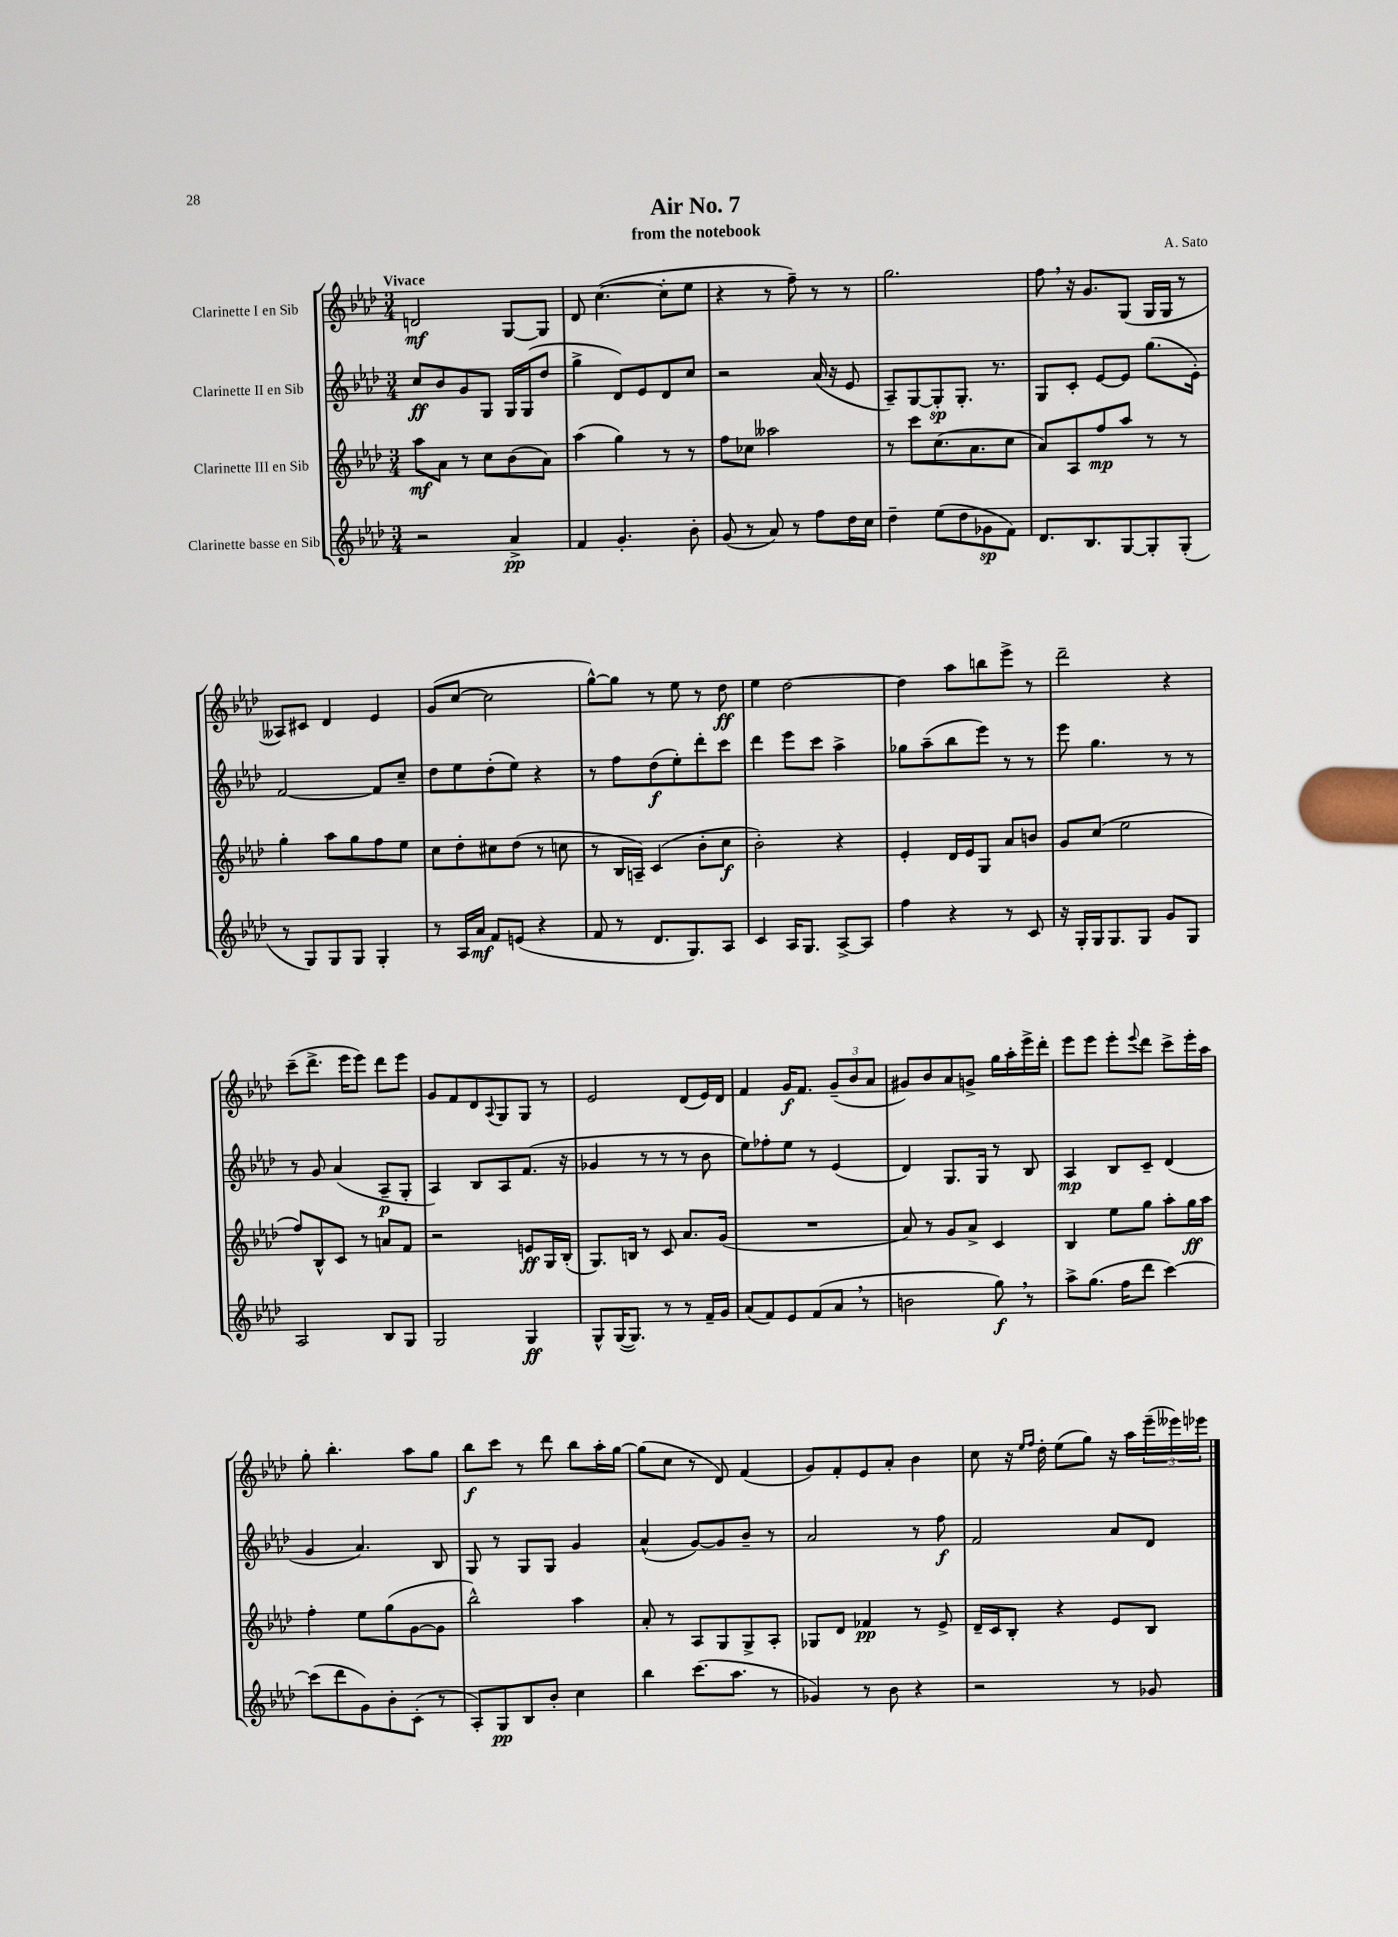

**kern	**dynam	**kern	**dynam	**kern	**dynam	**kern	**dynam
*part4	*part4	*part3	*part3	*part2	*part2	*part1	*part1
*staff4	*staff4	*staff3	*staff3	*staff2	*staff2	*staff1	*staff1
*I"Clarinette basse en Sib	*	*I"Clarinette III en Sib	*	*I"Clarinette II en Sib	*	*I"Clarinette I en Sib	*
*clefG2	*	*clefG2	*	*clefG2	*	*clefG2	*
*k[b-e-a-d-]	*	*k[b-e-a-d-]	*	*k[b-e-a-d-]	*	*k[b-e-a-d-]	*
*M3/4	*	*M3/4	*	*M3/4	*	*M3/4	*
=1	=1	=1	=1	=1	=1	=1	=1
!	!	!	!	!	!	!LO:TX:a:B:t=Vivace	!
2r	.	8aa-\L	mf	8cc/L	ff	2dn/	mf
.	.	8a-\J	.	8b-/	.	.	.
.	.	8r	.	8g/	.	.	.
.	.	8cc\L	.	8G/J	.	.	.
4a-^/	pp	(8b-\	.	16G/LL	.	[8G/L	.
.	.	.	.	(16G/J	.	.	.
.	.	8a-\J)	.	8dd-/J	.	8G/J]	.
=2	=2	=2	=2	=2	=2	=2	=2
4f/	.	(4aa-\	.	4gg^\	.	8d-/	.
.	.	.	.	.	.	([4.cc\	.
4.g'/	.	4gg\)	.	8d-/L)	.	.	.
.	.	.	.	8e-/	.	.	.
.	.	8r	.	8d-/	.	8cc'\L]	.
8b-'\	.	8r	.	8cc/J	.	8ee-\J	.
=3	=3	=3	=3	=3	=3	=3	=3
(8g/	.	8ff\L	.	2r	.	4r	.
8r	.	8cc-X\J	.	.	.	.	.
8a-/)	.	2aa--X\	.	.	.	8r	.
8r	.	.	.	.	.	8ff~\)	.
8ff\L	.	.	.	(16a-/	.	8r	.
.	.	.	.	16r	.	.	.
16dd-\L	.	.	.	8e-/	.	8r	.
16cc\JJ	.	.	.	.	.	.	.
=4	=4	=4	=4	=4	=4	=4	=4
4dd-~\	.	8r	.	8A-~/L)	.	2.gg\	.
.	.	8ccc\L	.	[8G/	.	.	.
(8ee-\L	.	(8.cc\	.	8G'/]	sp	.	.
8dd-\	.	.	.	8.G'/J	.	.	.
.	.	8.a-\	.	.	.	.	.
8g-X\	sp	.	.	.	.	.	.
.	.	.	.	8.r	.	.	.
8f\J)	.	8cc\J	.	.	.	.	.
=5	=5	=5	=5	=5	=5	=5	=5
8.d-/L	.	8a-/L)	.	8G/L	.	8ff,\	.
.	.	8A-/	.	8c'/J	.	16r	.
8.B-/	.	.	.	.	.	8.g/L	.
.	.	8ff/	mp	[8e-/L	.	.	.
[8G/	.	8aa-/J	.	8e-/J]	.	(8G/J	.
8G'/]	.	8r	.	(8.gg\L	.	16G/LL	.
.	.	.	.	.	.	16G/JJ	.
(8G'/J	.	8r	.	.	.	8r	.
.	.	.	.	16e-'\Jk)	.	.	.
!!LO:LB:g=z
=6	=6	=6	=6	=6	=6	=6	=6
8r	.	4gg'\	.	[2f/	.	8A--X/L)	.
8G/L)	.	.	.	.	.	8c#X/J	.
8G/	.	8aa-\L	.	.	.	4d-/	.
8G/J	.	8gg\	.	.	.	.	.
4G'/	.	8ff\	.	8f/L]	.	4e-/	.
.	.	8ee-\J	.	8cc~/J	.	.	.
=7	=7	=7	=7	=7	=7	=7	=7
8r	.	8cc\L	.	8dd-\L	.	(8g/L	.
16A-/LL	.	8dd-'\	.	8ee-\	.	[8cc/J	.
16a-/JJ	mf	.	.	.	.	.	.
8f/L	.	8cc#X\	.	(8dd-'\	.	2cc\]	.
(8en/J	.	(8dd-\J	.	8ee-\J)	.	.	.
4r	.	8r	.	4r	.	.	.
.	.	8ccn\	.	.	.	.	.
=8	=8	=8	=8	=8	=8	=8	=8
8f/	.	8r	.	8r	.	[8gg^^\L)	.
8r	.	16B-/LL	.	8ff\L	.	8gg\J]	.
.	.	16An~/JJ)	.	.	.	.	.
8.d-/L	.	(4c/	.	(8dd-\	f	8r	.
.	.	.	.	8ee-'\)	.	8ee-\	.
8.G/)	.	.	.	.	.	.	.
.	.	8b-'\L	.	8ddd-'\	.	8r	.
8A-/J	.	8cc\J	f	8ccc\J	.	8dd-\	ff
=9	=9	=9	=9	=9	=9	=9	=9
4c/	.	2b-'\)	.	4ddd-\	.	4ee-\	.
16A-/KL	.	.	.	8eee-\L	.	[2dd-\	.
8.G/J	.	.	.	.	.	.	.
.	.	.	.	8ccc\J	.	.	.
[8A-^/L	.	4r	.	4aa-^\	.	.	.
8A-/J]	.	.	.	.	.	.	.
=10	=10	=10	=10	=10	=10	=10	=10
4ff\	.	4e-'/	.	8gg-X\L	.	4dd-\]	.
.	.	.	.	(8aa-~\	.	.	.
4r	.	16d-/LL	.	8bb-\	.	8aa-\L	.
.	.	16e-/J	.	.	.	.	.
.	.	8G/J	.	8eee-\J)	.	8bbn\	.
8r	.	8a-/L	.	8r	.	8eee-^\J	.
8c/	.	8bn/J	.	8r	.	8r	.
=11	=11	=11	=11	=11	=11	=11	=11
16r	.	8g/L	.	8eee-\	.	2ddd-~\	.
16G'/LL	.	.	.	.	.	.	.
16G/J	.	(8cc/J	.	4.gg\	.	.	.
8.G/	.	.	.	.	.	.	.
.	.	2ee-\	.	.	.	.	.
8G/J	.	.	.	.	.	.	.
8g/L	.	.	.	8r	.	4r	.
8G/J	.	.	.	8r	.	.	.
!!LO:LB:g=z
=12	=12	=12	=12	=12	=12	=12	=12
2A-/	.	8ff/L)	.	8r	.	(8ccc~\L	.
.	.	8B-^^/	.	8g/	.	8.ddd-^\J	.
.	.	8c/J	.	(4a-/	.	.	.
.	.	.	.	.	.	16eee-\KL	.
.	.	8r	.	.	.	8eee-\J)	.
8B-/L	.	8an/L	.	8A-~/L	p	8ddd-\L	.
8G/J	.	8f/J	.	8G'/J	.	8eee-\J	.
=13	=13	=13	=13	=13	=13	=13	=13
2G/	.	2r	.	4A-/)	.	8g/L	.
.	.	.	.	.	.	8f/	.
.	.	.	.	8B-/L	.	8d-/	.
.	.	.	.	.	.	8qqA-/	.
.	.	.	.	8A-/	.	8G/	.
4G/	ff	8en/L	ff	(8.f/J	.	8G/J	.
.	.	16G/L	.	.	.	8r	.
.	.	(16B-'/JJ	.	16r	.	.	.
=14	=14	=14	=14	=14	=14	=14	=14
8G^^/L	.	8.G/L)	.	4g-X/	.	2e-/	.
([16G/K	.	.	.	.	.	.	.
8.G/J])	.	16Bn/Jk	.	.	.	.	.
.	.	8r	.	8r	.	.	.
8r	.	8c/	.	8r	.	.	.
8r	.	8.a-/L	.	8r	.	(8d-/L	.
16f~/LL	.	.	.	8b-\	.	16e-/L)	.
16g/JJ	.	(16g/Jk	.	.	.	16d-/JJ	.
=15	=15	=15	=15	=15	=15	=15	=15
(8a-/L	.	2.r	.	8ee-\L)	.	4f/	.
8f/)	.	.	.	8ff-X'\	.	.	.
8e-/	.	.	.	8ee-\J	.	16g/KL	f
.	.	.	.	.	.	8.f/J	.
(8f/	.	.	.	8r	.	.	.
8a-,/J	.	.	.	(4e-/	.	(12g~/L	.
.	.	.	.	.	.	12b-/	.
8r	.	.	.	.	.	.	.
.	.	.	.	.	.	12a-/J	.
=16	=16	=16	=16	=16	=16	=16	=16
2bn\	.	8a-/)	.	4d-/)	.	8g#X/L)	.
.	.	8r	.	.	.	8b-/	.
.	.	8g/L	.	8.G/L	.	8a-/	.
.	.	8a-^/J	.	.	.	8gn^/J	.
.	.	.	.	16G/Jk	.	.	.
8gg,\)	f	4c/	.	8r	.	16gg\LL	.
.	.	.	.	.	.	16aa-'\	.
8r	.	.	.	8B-/	.	16eee-^\	.
.	.	.	.	.	.	16ddd-'\JJ	.
=17	=17	=17	=17	=17	=17	=17	=17
8aa-^\L	.	4B-/	.	4A-/	mp	8eee-\L	.
(8.gg\J	.	.	.	.	.	8eee-\J	.
.	.	8ee-\L	.	8B-/L	.	8eee-'\L	.
16ff\KL	.	.	.	.	.	.	.
.	.	.	.	.	.	8qqeee-/	.
8ddd-\J	.	8gg\J	.	8c~/J	.	8ddd-\J	.
[4ccc\)	.	8aa-'\L	.	(4d-/	.	8ccc^\L	.
.	.	16gg\L	ff	.	.	16eee-'\L	.
.	.	16aa-\JJ	.	.	.	16aa-\JJ	.
!!LO:LB:g=z
=18	=18	=18	=18	=18	=18	=18	=18
(8ccc\L]	.	4ff'\	.	4g/	.	8gg'\	.
8ddd-\	.	.	.	.	.	4.bb-'\	.
8g\)	.	8ee-\L	.	4.a-/)	.	.	.
8b-'\	.	(8gg\	.	.	.	.	.
(8c'\J	.	[8g\	.	.	.	8aa-\L	.
8r	.	8g\J]	.	8B-/	.	8gg\J	.
=19	=19	=19	=19	=19	=19	=19	=19
8A-'/L)	.	2bb-^^\)	.	8G/	.	8bb-\L	f
8G/	pp	.	.	8r	.	8ccc\J	.
8B-/	.	.	.	8G/L	.	8r	.
8b-'/J	.	.	.	8G/J	.	8ddd-\	.
4cc\	.	4aa-\	.	4g/	.	8bb-\L	.
.	.	.	.	.	.	16aa-'\L	.
.	.	.	.	.	.	[16gg\JJ	.
=20	=20	=20	=20	=20	=20	=20	=20
4bb-\	.	8a-'/	.	(4a-^^/	.	(8gg\L]	.
.	.	8r	.	.	.	8cc\J	.
(8.ccc\L	.	8A-/L	.	[8g/L)	.	8r	.
.	.	8G/	.	8g/]	.	8d-/)	.
8.aa-\J	.	.	.	.	.	.	.
.	.	8G^/	.	8b-~/J	.	(4f/	.
8r	.	8A-'/J	.	8r	.	.	.
=21	=21	=21	=21	=21	=21	=21	=21
4g-X/)	.	8G-X/L	.	2a-/	.	8g/L)	.
.	.	8d-/J	.	.	.	8f'/	.
8r	.	4f-X/	pp	.	.	8e-/	.
8b-\	.	.	.	.	.	8a-'/J	.
4r	.	8r	.	8r	.	4b-\	.
.	.	8e-^/	.	8ff\	f	.	.
=22	=22	=22	=22	=22	=22	=22	=22
2r	.	16d-~/LL	.	2f/	.	8cc\	.
.	.	16c/J	.	.	.	.	.
.	.	8B-'/J	.	.	.	16r	.
.	.	.	.	.	.	16qqee-/LL	.
.	.	.	.	.	.	16qqff/JJ	.
.	.	.	.	.	.	16dd-'\	.
.	.	4r	.	.	.	(8ee-\L	.
.	.	.	.	.	.	8gg\J)	.
8r	.	8e-/L	.	8a-/L	.	16r	.
.	.	.	.	.	.	16aa-\LL	.
8g-X/	.	8B-/J	.	8d-/J	.	(24eee-~\	.
.	.	.	.	.	.	24eee--X\)	.
.	.	.	.	.	.	24eee-X\JJ	.
==	==	==	==	==	==	==	==
*-	*-	*-	*-	*-	*-	*-	*-
